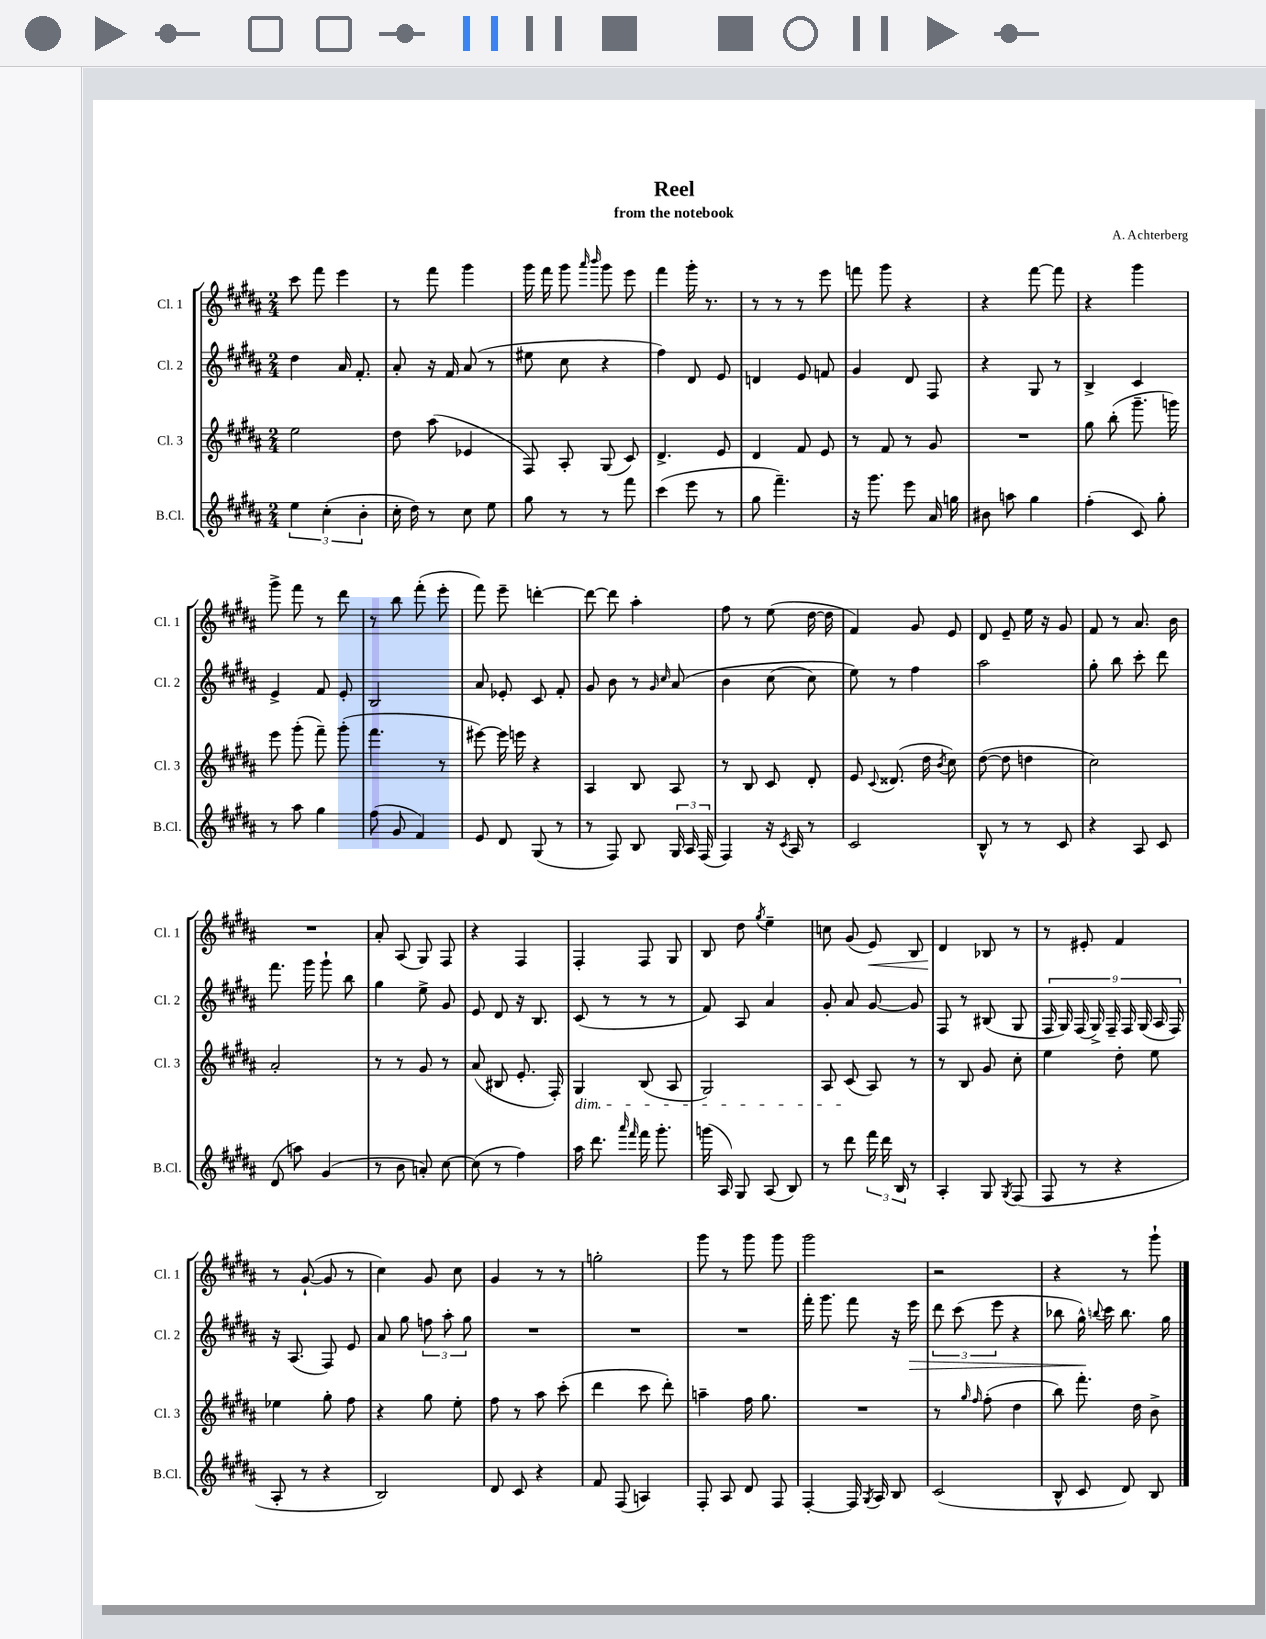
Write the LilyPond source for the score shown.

\header { title = "Reel" composer = "A. Achterberg" subtitle = "from the notebook" }
<<
\new StaffGroup <<
\new Staff = "s0" \with { instrumentName = "Cl. 1" shortInstrumentName = "Cl. 1" } {
    \clef treble \key b \major \numericTimeSignature \time 2/4
    \autoBeamOff cis'''8 fis'''8 e'''4 |
    r8 fis'''8 gis'''4 |
    gis'''16 fis'''16 gis'''8 \grace { ais'''16 b'''16 } gis'''8 e'''8 |
    fis'''4 gis'''16-. r8. |
    r8 r8 r8 e'''8 |
    f'''8 gis'''8 r4 |
    r4 fis'''8~ fis'''8 |
    r4 gis'''4 |
    gis'''8-> fis'''8 r8 dis'''8 |
    r8 b''8 fis'''8-.( e'''8-. |
    fis'''8) e'''8-- d'''4~-. |
    d'''8~ d'''8 ais''4-. |
    fis''8 r8 e''8( dis''16~ dis''16 |
    fis'4) gis'8 e'8 |
    dis'8 e'8-- e''16 r16 gis'8 |
    fis'8 r8 ais'8. b'16 |
    R2 |
    ais'8-. ais8( gis8) fis8 |
    r4 fis4 |
    fis4-. fis8 gis8 |
    b8 dis''8 \acciaccatura { gis''8 } e''4-- |
    c''8 gis'8( e'8\<) b8 |
    dis'4\! bes8 r8 |
    r8 eis'8-. fis'4 |
    r8 gis'8~-!( gis'8 r8 |
    cis''4) gis'8 cis''8 |
    gis'4 r8 r8 |
    g''2-. |
    gis'''8 r8 gis'''8 gis'''8 |
    gis'''2 |
    r2 |
    r4 r8 gis'''8-! \bar "|." |
}
\new Staff = "s1" \with { instrumentName = "Cl. 2" shortInstrumentName = "Cl. 2" } {
    \clef treble \key b \major \numericTimeSignature \time 2/4
    \autoBeamOff dis''4 ais'16 fis'8.-. |
    ais'8-. r16 fis'16 ais'8( r8 |
    eis''8 cis''8 r4 |
    fis''4) dis'8 e'8 |
    d'4 e'8 f'8 |
    gis'4 dis'8 fis8 |
    r4 gis8 r8 |
    b4-> cis'4 |
    e'4-> fis'8 e'8-. |
    b2 |
    ais'8 ees'8-. cis'8 fis'8-. |
    gis'8 b'8 r8 \grace { gis'16 cis''16 } ais'8\( |
    b'4 cis''8( cis''8) |
    e''8\) r8 fis''4 |
    ais''2 |
    gis''8-. b''8 cis'''8-. dis'''8 |
    fis'''8. gis'''16 gis'''8-! b''8 |
    gis''4 e''8-> gis'8 |
    e'8 dis'8 r16 b8. |
    cis'8( r8 r8 r8 |
    fis'8) ais8 ais'4 |
    gis'8-. ais'8 gis'8~ gis'8 |
    fis8 r8 bis8( gis8 |
    \tuplet 9/8 { fis16 gis16) fis16( gis16->) fis16-- fis16 gis16( ais16 fis16) } |
    r16 ais8.( fis8) e'8 |
    ais'8 gis''8 \tuplet 3/2 { f''8 ais''8-. gis''8 } |
    R2 |
    R2 |
    R2 |
    fis'''16-. gis'''8. fis'''8 r16 e'''16\> |
    \tuplet 3/2 { dis'''8 cis'''8( e'''8 } r4 |
    bes''8 gis''16-^\!) \appoggiatura { b''8 } cis'''16 b''8. gis''16 \bar "|." |
}
\new Staff = "s2" \with { instrumentName = "Cl. 3" shortInstrumentName = "Cl. 3" } {
    \clef treble \key b \major \numericTimeSignature \time 2/4
    \autoBeamOff e''2 |
    dis''8 ais''8( ees'4 |
    fis8) ais8-. gis8( cis'8) |
    dis'4.-> e'8 |
    dis'4 fis'8 e'8 |
    r8 fis'8 r8 gis'8 |
    R2 |
    gis''8 b''8-.( gis'''8.-- g'''16) |
    e'''8 gis'''8-.( fis'''8--) gis'''8-.( |
    fis'''4. r8 |
    eis'''8~) eis'''16 e'''16 r4 |
    ais4 b8 ais8 |
    r8 b8 cis'8 dis'8-. |
    e'8 \appoggiatura { cis'8 } disis'8.( dis''16 \acciaccatura { b'8 } cis''8) |
    dis''8~( dis''8 d''4 |
    cis''2) |
    ais'2-. |
    r8 r8 gis'8 r8 |
    ais'8( bis8 e'8.-. fis16-.) |
    gis4\dim b8( ais8 |
    gis2) |
    ais8 cis'8\!( ais8) r8 |
    r8 b8 gis'8 cis''8-. |
    e''4 dis''8-. e''8 |
    ees''4 gis''8-. fis''8 |
    r4 gis''8 e''8-. |
    fis''8 r8 ais''8 cis'''8-.( |
    dis'''4 cis'''8 dis'''8-.) |
    a''4-- fis''16 gis''8. |
    R2 |
    r8 \grace { gis''16 fis''16 } fis''8-.( dis''4 |
    b''8) fis'''8.-. dis''16 b'8-> \bar "|." |
}
\new Staff = "s3" \with { instrumentName = "B.Cl." shortInstrumentName = "B.Cl." } {
    \clef treble \key b \major \numericTimeSignature \time 2/4
    \autoBeamOff \tuplet 3/2 { e''4 cis''4-.( b'4-. } |
    cis''16-. dis''16) r8 cis''8 e''8 |
    gis''8 r8 r8 fis'''8 |
    cis'''4( e'''8 r8 |
    gis''8 fis'''4.--) |
    r16 gis'''8. e'''8 ais'16 g''16 |
    bis'8 a''8 gis''4 |
    fis''4-.( cis'8) gis''8-. |
    r8 ais''8 gis''4 |
    fis''8( gis'8 fis'4) |
    e'8 dis'8 gis8( r8 |
    r8 fis8) b8 \tuplet 3/2 { gis16 ais16 fis16( } |
    fis4) r16 \acciaccatura { cis'8 } ais16 r8 |
    cis'2 |
    b8-^ r8 r8 cis'8 |
    r4 ais8 cis'8 |
    dis'8( a''8) gis'4( |
    r8 b'8 a'8-.) cis''8~ |
    cis''8( r8 fis''4) |
    ais''16 dis'''8. \grace { ais'''16 fis'''16 } fis'''16 gis'''8.-. |
    g'''16( ais16) gis8 ais8( b8) |
    r8 dis'''8 \tuplet 3/2 { fis'''16 dis'''16 b16 } r8 |
    ais4-. gis8 \acciaccatura { gis8 } fis8( |
    fis8 r8 r4 |
    ais8-. r8 r4 |
    b2) |
    dis'8 cis'8 r4 |
    fis'8 fis8( a4) |
    fis8-. ais8 dis'8 fis8 |
    fis4~-. fis16 \acciaccatura { gis8 } ais16 b8 |
    cis'2( |
    b8-^ cis'8 dis'8) b8 \bar "|." |
}
>>
>>
\layout { \context { \Score \remove "Bar_number_engraver" } }
